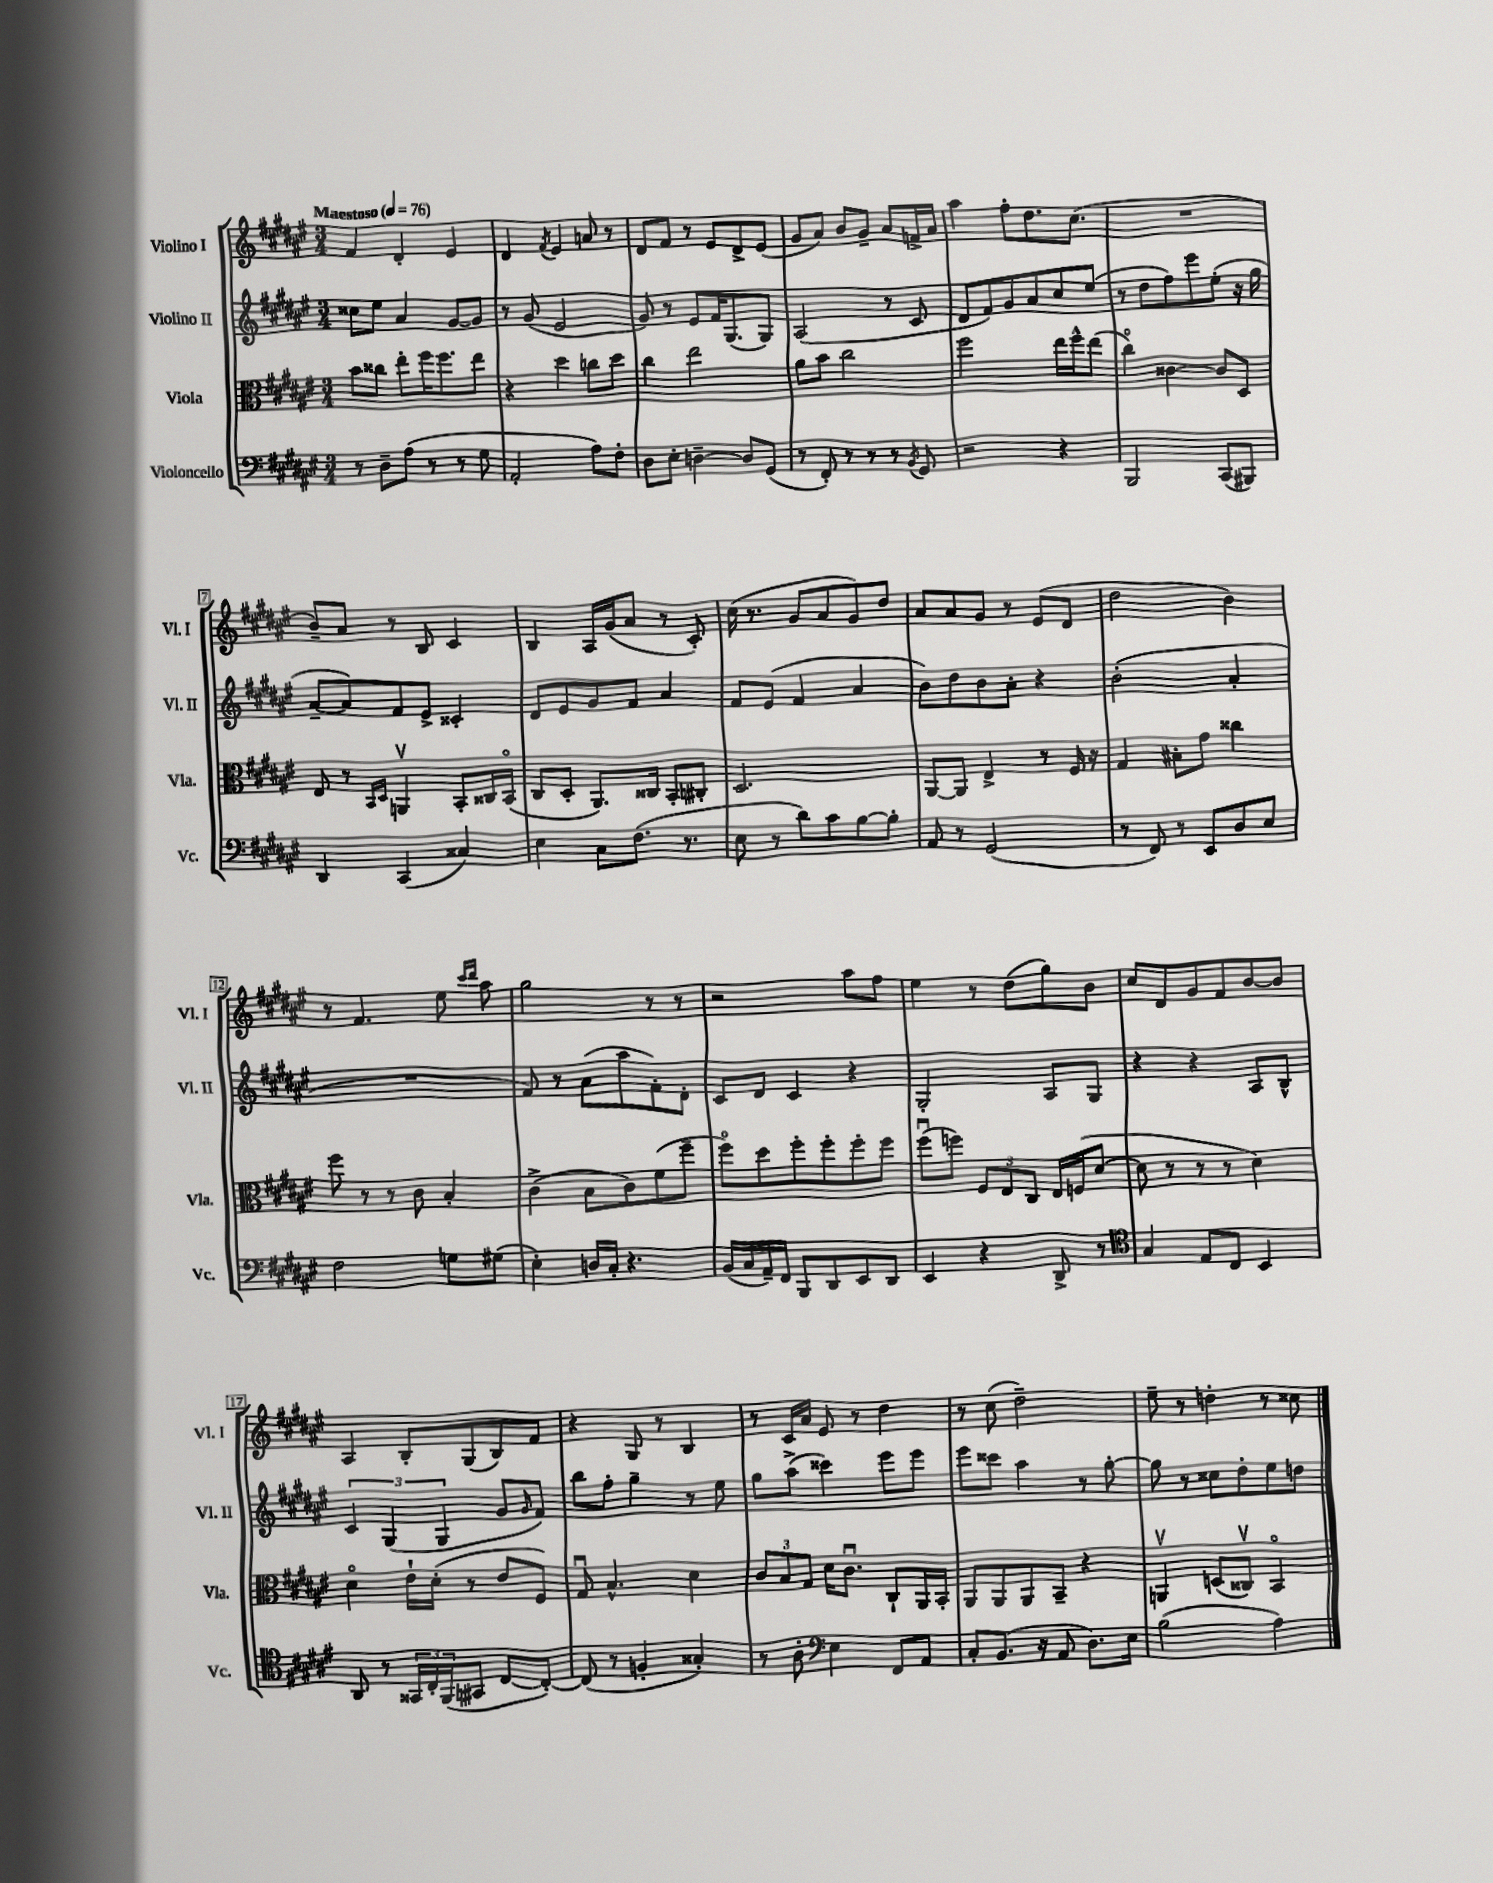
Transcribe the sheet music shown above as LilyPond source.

<<
\new StaffGroup <<
\new Staff = "s0" \with { instrumentName = "Violino I" shortInstrumentName = "Vl. I" } {
    \clef treble \key fis \major \numericTimeSignature \time 3/4 \tempo "Maestoso" 4 = 76
    fis'4 dis'4-. eis'4 |
    dis'4 \acciaccatura { fis'8 } eis'4 a'8 r8 |
    dis'8 fis'8 r8 eis'8 dis'8-> eis'8( |
    gis'8 ais'8) b'8 gis'8-- ais'8 f'16-> ais'16 |
    ais''4 fis''8-. dis''8. cis''8.( |
    R2. |
    b'8--) ais'8 r8 b8 cis'4 |
    b4 ais16 gis'16( ais'8 r8 cis'8-.) |
    cis''16( r8. gis'8 ais'8 gis'8) dis''8 |
    ais'8 ais'8 gis'8 r8 eis'8( dis'8 |
    dis''2 b'4) |
    r8 fis'4. eis''8 \grace { cis'''16 dis'''16 } ais''8 |
    gis''2 r8 r8 |
    r2 ais''8 fis''8 |
    eis''4 r8 dis''8( gis''8) b'8 |
    cis''8 dis'8 gis'8 fis'8 b'8~ b'8 |
    ais4 b8-. gis8( b8) fis'8 |
    r4 gis8 r8 b4 |
    r8 cis'16 ais'16 eis'8 r8 dis''4 |
    r8 cis''8( dis''2--) |
    eis''8-- r8 d''4-. r8 cisis''8 \bar "|." |
}
\new Staff = "s1" \with { instrumentName = "Violino II" shortInstrumentName = "Vl. II" } {
    \clef treble \key fis \major \numericTimeSignature \time 3/4
    cisis''8 eis''8 ais'4 gis'8~ gis'8 |
    r8 gis'8( eis'2 |
    gis'8) r8 eis'8 fis'16 gis8.( gis8) |
    ais2( r8 cis'8 |
    dis'8 fis'8) gis'8 ais'8 cis''8 eis''8( |
    r8 dis''8 fis''8) eis'''8 eis''8-.( r16 gis''16 |
    ais'8~-- ais'8) fis'8 eis'8-> cisis'4-. |
    dis'8 eis'8 gis'8 fis'8 ais'4 |
    fis'8 eis'8( fis'4 ais'4 |
    b'8) dis''8 b'8 ais'8-. r4 |
    b'2-.( ais'4-. |
    R2. |
    fis'8) r8 ais'8( ais''8 fis'8-.) dis'8-. |
    cis'8 dis'8 cis'4 r4 |
    gis2-. ais8 gis8 |
    r4 r4 ais8 b8-^ |
    \tuplet 3/2 { cis'4 gis4( gis4 } gis'8 \grace { gis'16 } fis'8) |
    b''8 fis''8-. gis''4-- r8 eis''8 |
    gis''8 ais''8->( cisis'''4) eis'''8 eis'''8 |
    eis'''8 cisis'''8 ais''4 r8 gis''8~-. |
    gis''8 r8 cisis''8 dis''8-. eis''8 d''8 \bar "|." |
}
\new Staff = "s2" \with { instrumentName = "Viola" shortInstrumentName = "Vla." } {
    \clef alto \key fis \major \numericTimeSignature \time 3/4
    b'8 cisis''8 eis''8-. fis''16 fis''8. eis''8 |
    r4 dis''4 c''8 dis''8 |
    cis''4 eis''2 |
    ais'8 b'8 cis''2 |
    fis''2 eis''16 fis''16-^ eis''8( |
    cis''4\flageolet) cisis'4~ cisis'8 dis8 |
    eis8 r8 \grace { b,16 dis16 } a,4\upbow b,8-. cisis16 b,16\flageolet( |
    cis8 dis8-. ais,8.) cisis16 b,8-. cis8-. |
    dis2. |
    ais,8~ ais,8 eis4-> r8 fis16 r16 |
    gis4 bis8-. gis'8 cisis''4 |
    fis''8 r8 r8 cis'8 b4-. |
    cis'4->( b8 cis'8) fis'8( fis''8-- |
    fis''8\flageolet) dis''8 fis''8-. fis''8-. fis''8-. fis''8 |
    fis''8\downbow( f''8) \tuplet 3/2 { fis8 eis8 cis8 } eis16 f16( dis'8~ |
    dis'8 r8 r8 r8 dis'4) |
    dis'4\flageolet eis'16-! dis'16-.( r8 eis'8 fis8) |
    gis8\downbow b4.-^ dis'4 |
    \tuplet 3/2 { cis'8 b8 gis8 } dis'16 cis'8.\downbow cis8-! ais,16 b,16-. |
    ais,8 ais,8 ais,8 b,8-- r4 |
    a,4\upbow d8( cisis8\upbow) b,4\flageolet \bar "|." |
}
\new Staff = "s3" \with { instrumentName = "Violoncello" shortInstrumentName = "Vc." } {
    \clef bass \key fis \major \numericTimeSignature \time 3/4
    r8 dis8-- ais8( r8 r8 gis8 |
    ais,2-. ais8) fis8-. |
    dis8 eis8-. d4~-- d8 gis,8( |
    r8 fis,8-.) r8 r8 r8 \acciaccatura { b,8 } gis,8 |
    r2 r4 |
    b,,2 cis,8( bis,,8) |
    dis,4 cis,4( cisis4) |
    eis4 cis8 fis8.( r8. |
    eis8 r8 dis'8) cis'8 b8~ b8-. |
    ais,8 r8 gis,2( |
    r8 fis,8) r8 eis,8 dis8 eis8 |
    fis2 g8 gis8( |
    eis4-.) d16 cis16-. r4. |
    b,16( cis16 ais,16--) fis,16 b,,8 dis,8 eis,8 dis,8 |
    eis,4 r4 dis,8-> r8 |
    \clef tenor gis4 eis8 cis8 b,4 |
    ais,8 r8 \tuplet 3/2 { gisis,16 cis16-. fis,16( } gis,8 cis8~ cis8~-.) |
    cis8( r8 f4-. gisis4-.) |
    r8 ais8-. \clef bass eis4 fis,8 ais,8 |
    cis8-. b,8.( r16 ais,8 dis8.) eis16 |
    b2( ais4) \bar "|." |
}
>>
>>
\layout { \context { \Score \override BarNumber.stencil = #(make-stencil-boxer 0.1 0.3 ly:text-interface::print) } }
